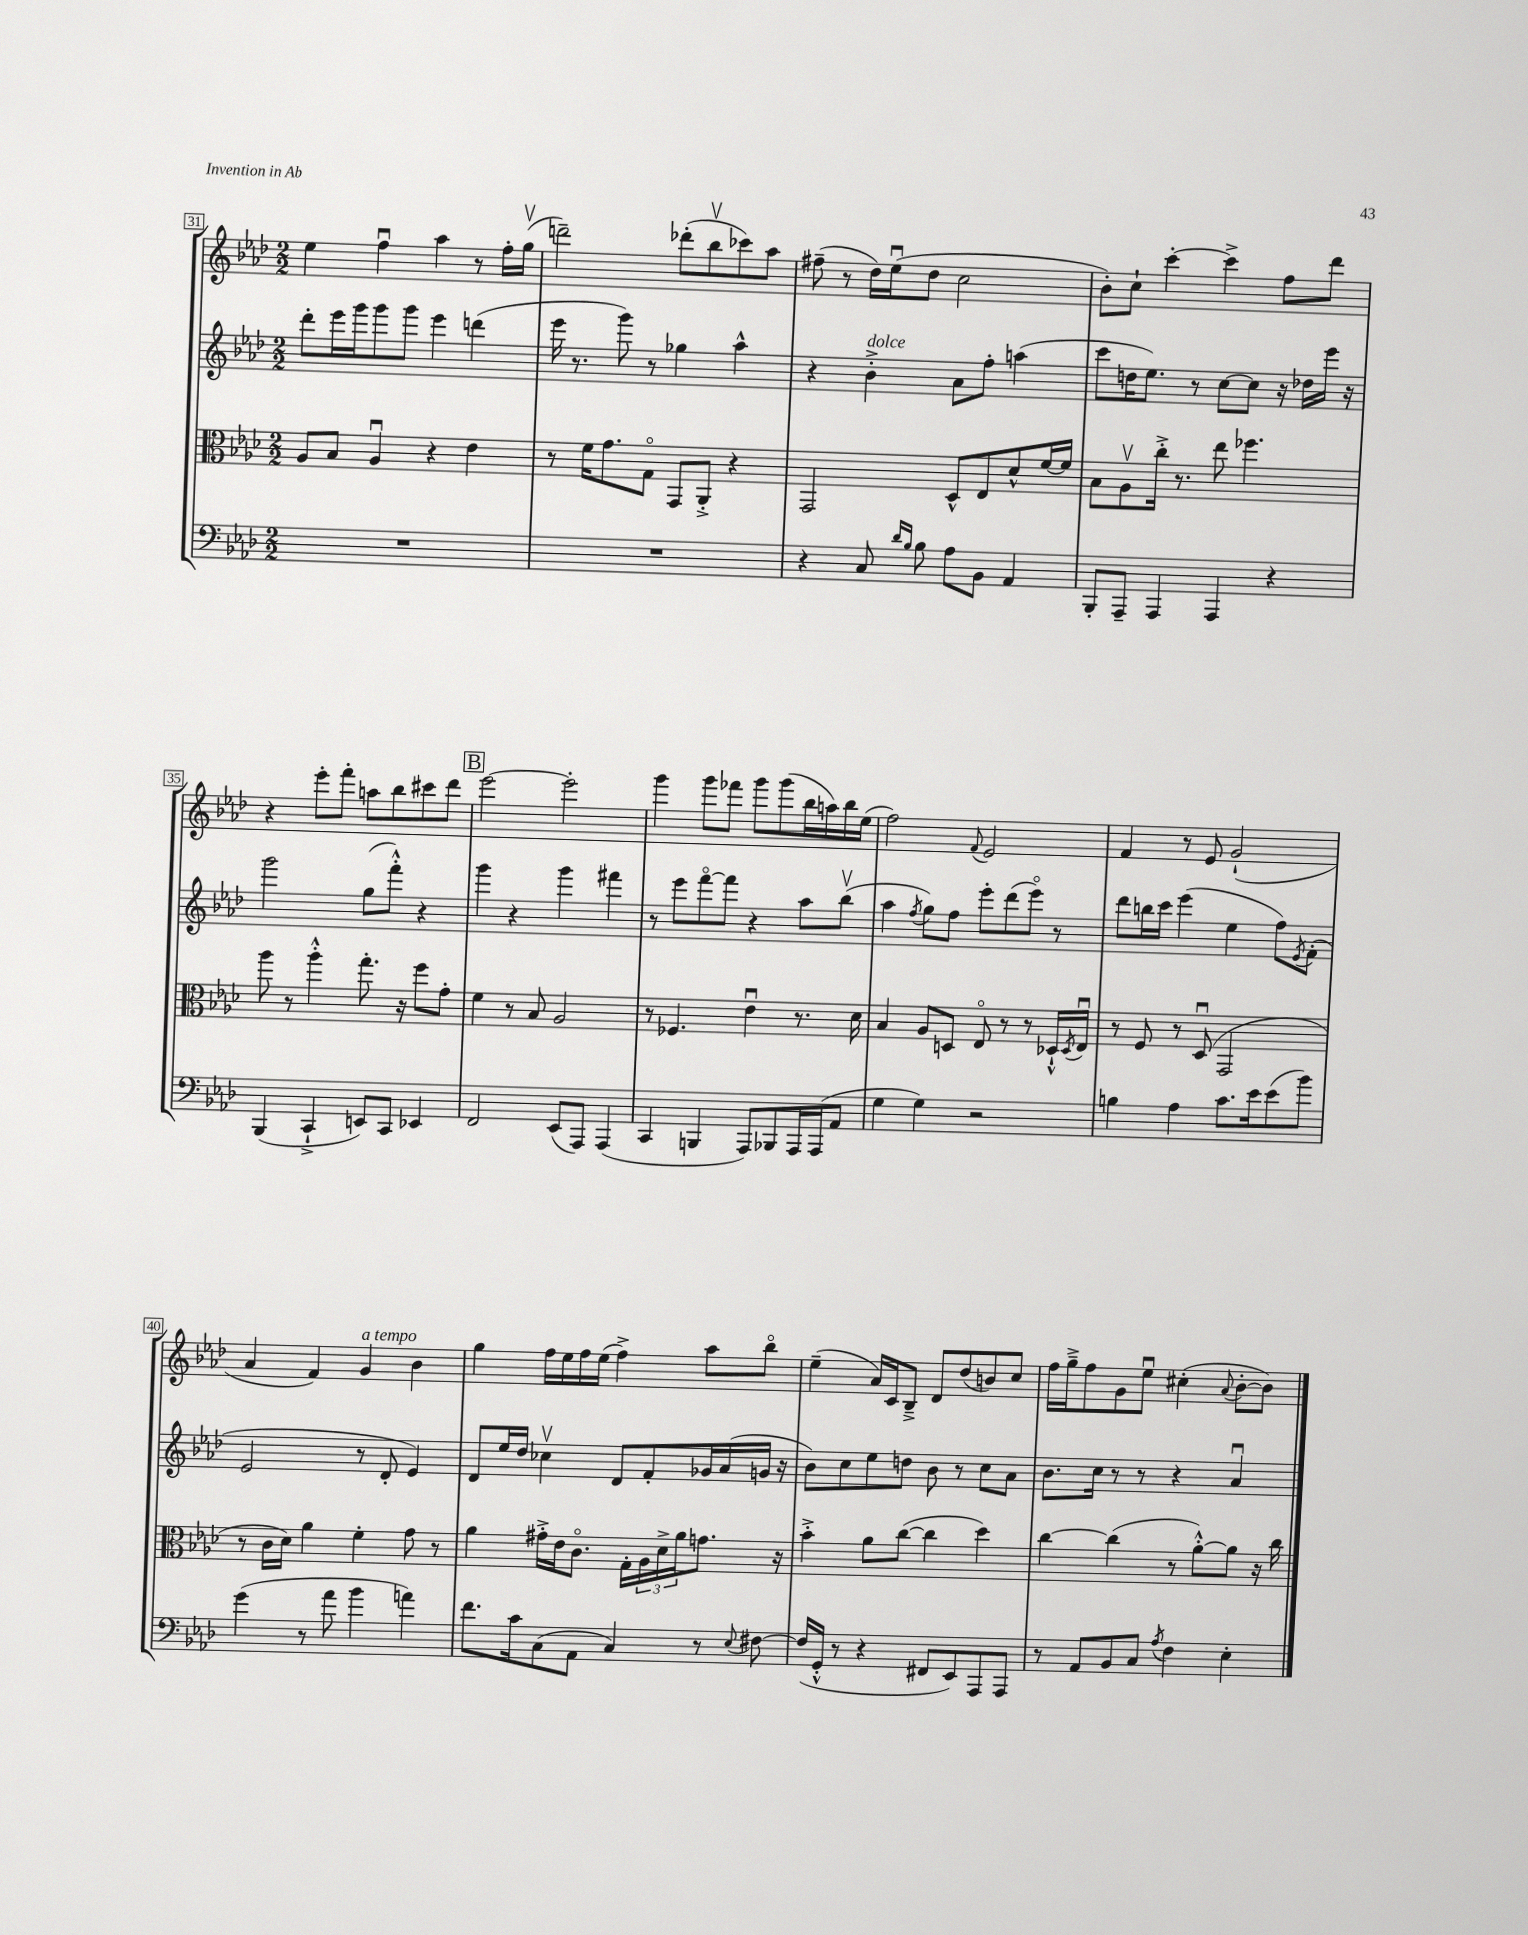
<<
\new StaffGroup <<
\new Staff = "s0" {
    \clef treble \key aes \major \numericTimeSignature \time 2/2
    ees''4 f''4\downbow aes''4 r8 f''16-. g''16\upbow( |
    d'''2--) des'''8-.( bes''8\upbow ces'''8) aes''8 |
    fis''8--( r8 des''16) ees''16\downbow( des''8 c''2 |
    bes'8-.) c''8-! c'''4~-. c'''4-> f''8 des'''8 |
    r4 ees'''8-. f'''8-. a''8 bes''8 cis'''8 des'''8 |
    \mark \markup { \box "B" } ees'''2~ ees'''2-. |
    g'''4 g'''8 fes'''8 g'''8 g'''8( bes''16 a''16) bes''16 ees''16( |
    f''2) \appoggiatura { f'8 } ees'2 |
    f'4 r8 ees'8 g'2-!( |
    aes'4 f'4) g'4^\markup { \italic "a tempo" } bes'4 |
    g''4 f''16 ees''16 f''16 ees''16( f''4->) aes''8 bes''8\flageolet |
    ees''4--( aes'16) c'16 bes8---> des'8 des''8( b'8) c''8 |
    f''16 g''16---> f''8 g'8 ees''8\downbow cis''4-.( \appoggiatura { aes'8 } bes'8~-. bes'8) \bar "|." |
}
\new Staff = "s1" {
    \clef treble \key aes \major \numericTimeSignature \time 2/2
    des'''8-. ees'''16 g'''16 g'''8 g'''8 ees'''4 d'''4( |
    ees'''16 r8. g'''8) r8 ges''4 aes''4-^ |
    r4 bes'4-.->^\markup { \italic "dolce" } aes'8 f''8-. a''4( |
    c'''8 d''16 ees''8.) r8 c''8~ c''8 r16 des''16 ees'''16 r16 |
    g'''2 g''8( f'''8-.-^) r4 |
    \mark \markup { \box "B" } g'''4 r4 g'''4 fis'''4 |
    r8 ees'''8 f'''8~\flageolet f'''8 r4 aes''8 bes''8\upbow( |
    aes''4 \acciaccatura { f''8 } g''8) f''8 ees'''8-. des'''8( ees'''8\flageolet) r8 |
    des'''8 b''16 c'''16 ees'''4( ees''4 f''8) \acciaccatura { ees'8 } f'8-.( |
    ees'2 r8 des'8-. ees'4) |
    des'8 ees''16 des''16 ces''4\upbow des'8 f'8-. ges'16 aes'16( g'16 r16 |
    bes'8) c''8 ees''8 d''8 bes'8 r8 c''8 aes'8 |
    bes'8. c''16 r8 r8 r4 aes'4\downbow \bar "|." |
}
\new Staff = "s2" {
    \clef alto \key aes \major \numericTimeSignature \time 2/2
    aes8 bes8 aes4\downbow r4 ees'4 |
    r8 f'16 g'8. g8\flageolet g,8 aes,8-.-> r4 |
    g,2 des8-^ ees8 des'8-^ f'16~ f'16 |
    bes8 aes8\upbow c''16-.-> r8. ees''8 fes''4. |
    aes''8 r8 aes''4-.-^ g''8.-. r16 f''8 g'8-. |
    \mark \markup { \box "B" } f'4 r8 bes8 aes2 |
    r8 fes4. ees'4\downbow r8. des'16 |
    bes4 aes8 d8 ees8\flageolet r8 r8 des16-!-^ \acciaccatura { des8 } ees16\downbow |
    r8 f8 r8 des8\downbow( g,2 |
    r8 c'16 des'16) aes'4 f'4-. g'8 r8 |
    aes'4 gis'16-.-> ees'16 c'8.\flageolet g16-. \tuplet 3/2 { aes16 des'16-> aes'16 } g'8. r16 |
    bes'4-.-> aes'8 c''8~( c''4 des''4) |
    c''4~ c''4( r8 aes'8~-.-^) aes'8 r16 c''16 \bar "|." |
}
\new Staff = "s3" {
    \clef bass \key aes \major \numericTimeSignature \time 2/2
    R1 |
    R1 |
    r4 c8 \grace { des'16 bes16 } bes8 aes8 bes,8 aes,4 |
    bes,,8-. aes,,8-- aes,,4 aes,,4 r4 |
    bes,,4( c,4-!-> e,8) c,8 ees,4 |
    \mark \markup { \box "B" } f,2 ees,8( aes,,8) aes,,4( |
    c,4 b,,4 aes,,8) bes,,8 aes,,16 aes,,16( aes,8 |
    g4 g4) r2 |
    b4 aes4 c'8. ees'16 ees'8( bes'8) |
    g'4( r8 aes'8 bes'4 a'4) |
    f'8. c'16 c8( aes,8 c4) r8 \appoggiatura { ees8 } fis8~ |
    fis16( g,16-.-^ r8 r4 fis,8 ees,8) aes,,8 aes,,8 |
    r8 aes,8 bes,8 c8 \acciaccatura { aes8 } f4 ees4-. \bar "|." |
}
>>
>>
\layout { \context { \Score currentBarNumber = #31 \override BarNumber.stencil = #(make-stencil-boxer 0.1 0.3 ly:text-interface::print) } }
